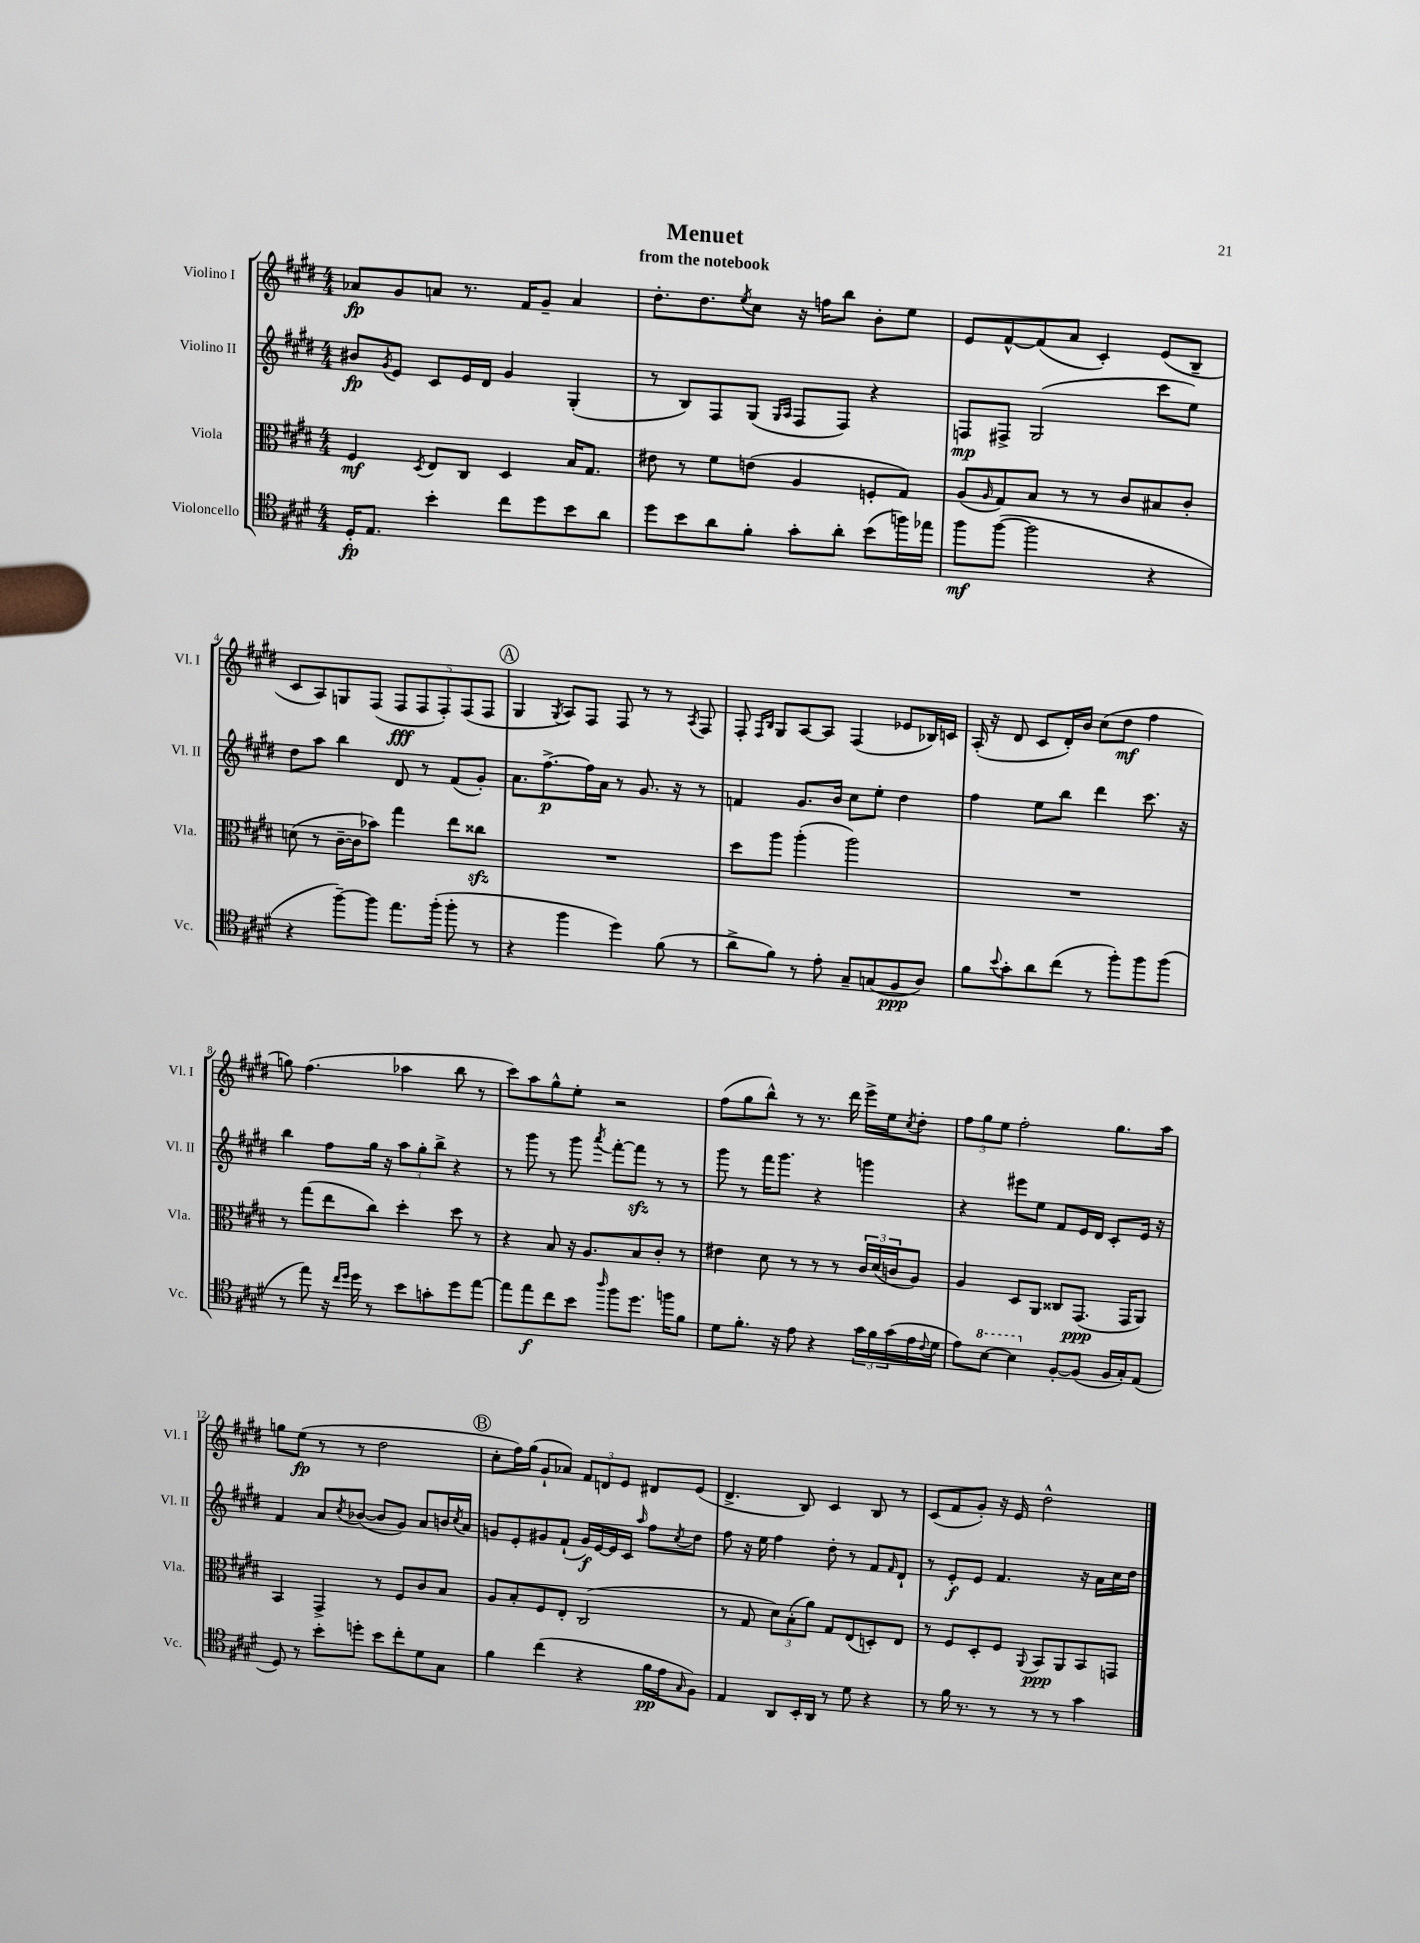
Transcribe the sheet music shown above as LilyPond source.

\header { title = "Menuet" subtitle = "from the notebook" }
<<
\new StaffGroup <<
\new Staff = "s0" \with { instrumentName = "Violino I" shortInstrumentName = "Vl. I" } {
    \clef treble \key e \major \numericTimeSignature \time 4/4
    aes'8\fp gis'8 a'8 r8. fis'16 gis'8-- a'4 |
    dis''8.-. dis''8. \acciaccatura { e''8 } cis''8 r16 f''16 b''8 b'8-. e''8 |
    e'8 fis'8~-^ fis'8( a'8 cis'4-.) e'8( b8-- |
    cis'8 a8) g8 fis8( \tuplet 5/4 { fis8\fff fis8 fis8-.) fis8( fis8 } |
    \mark \markup { \circle "A" } gis4 \acciaccatura { gis8 } a8) fis8 fis8 r8 r8 \acciaccatura { a8 } fis8 |
    fis8-. \grace { fis16 b16 } gis8 a8~ a8 fis4( ees'8 bes16) c'16 |
    a16-.( r16 dis'8 cis'8 dis'16-.) b'16 cis''8( dis''8\mf fis''4 |
    g''8) fis''4.( aes''4 b''8 r8 |
    cis'''8) a''8 gis''8-^ e''8-. r2 |
    fis''8( gis''8 b''8-^) r8 r8. dis'''16 e'''16-> e''16 \acciaccatura { cis''8 } dis''8-. |
    \tuplet 3/2 { fis''8 gis''8 e''8 } fis''2-. gis''8. a''16 |
    g''8 e''8\fp( r8 r8 dis''2 |
    \mark \markup { \circle "B" } cis''8-. fis''16) gis''16( gis'8-! aes'8) \tuplet 3/2 { fis'8 d'8 e'8 } dis'8 e'8( |
    dis'4.-> b8) cis'4 b8 r8 |
    cis'8( fis'8 gis'8-.) r16 e'16 dis''2-^ \bar "|." |
}
\new Staff = "s1" \with { instrumentName = "Violino II" shortInstrumentName = "Vl. II" } {
    \clef treble \key e \major \numericTimeSignature \time 4/4
    bis'8\fp \acciaccatura { gis'8 } e'8 cis'8 e'16 dis'16 gis'4 gis4-.( |
    r8 b8) fis8 gis8( \grace { gis16 a16 } fis8 fis8) r4 |
    f8\mp fis8-> gis2( cis'''8 e''8) |
    dis''8 a''8 b''4 dis'8 r8 fis'8( gis'8-.) |
    \mark \markup { \circle "A" } a'8. fis''8.~->\p fis''16 a'16 r8 gis'8. r16 r8 |
    f'4 gis'8. b'16 cis''8 e''8-. dis''4 |
    fis''4 e''8 b''8 dis'''4 cis'''8. r16 |
    b''4 fis''8 gis''16 r16 \tuplet 3/2 { a''8 gis''8-. b''8-> } r4 |
    r8 gis'''8 r8 gis'''8 \acciaccatura { a'''8 } fis'''8~-. fis'''8\sfz r8 r8 |
    gis'''8 r8 fis'''16 gis'''8. r4 g'''4 |
    r4 eis'''8 e''8 fis'8 e'16 dis'16 cis'8-. e'16 r16 |
    fis'4 a'8 \acciaccatura { cis''8 } bes'8~( bes'8 gis'8) a'8 b'16 \acciaccatura { cis''8 } a'16 |
    \mark \markup { \circle "B" } g'8 e'8-. gis'8 fis'8-!( gis'16\f) e'16~ e'16 cis'16 \grace { a''16 } fis''8 \acciaccatura { cis''8 } dis''8 |
    fis''8 r16 e''16 fis''4 dis''8-. r8 fis'8 \grace { fis'16 } dis'8-! |
    r8 e'8-.\f e'8 fis'4. r16 a'16 cis''16 dis''16 \bar "|." |
}
\new Staff = "s2" \with { instrumentName = "Viola" shortInstrumentName = "Vla." } {
    \clef alto \key e \major \numericTimeSignature \time 4/4
    fis4\mf \acciaccatura { dis8 } e8 cis8 dis4 b16 gis8. |
    eis'8 r8 fis'8 e'8( a4 f8-. gis8) |
    a8( \grace { a16 } gis8) b8 r8 r8 cis'8 bis8 cis'8-. |
    d'8( r8 cis'16~-- cis'16 bes'8) gis''4 e''8 cisis''8\sfz |
    \mark \markup { \circle "A" } R1 |
    dis''8 a''8 a''4-.( a''2) |
    R1 |
    r8 gis''8( e''8 cis''8) dis''4-. dis''8 r8 |
    r4 b8 r16 a8. b8 cis'8-. r8 |
    eis'4 dis'8 r8 r8 r8 \tuplet 3/2 { cis'16 dis'16( c'16 } a8) |
    a4 dis8 a,8 cisis8 gis,8.\ppp( gis,16 a,8) |
    b,4 gis,4-> r8 fis8 cis'8 b8 |
    \mark \markup { \circle "B" } a8 b8-. fis8 e8-. cis2( |
    r8 gis8 \tuplet 3/2 { dis'8) b8-.( a'8) } gis8 e8( d8-.) e8 |
    r8 fis8 dis8-. fis8 \appoggiatura { a,8 } b,8\ppp a,8 b,8 g,8 \bar "|." |
}
\new Staff = "s3" \with { instrumentName = "Violoncello" shortInstrumentName = "Vc." } {
    \clef tenor \key e \major \numericTimeSignature \time 4/4
    dis16-.\fp e8. b'4-. cis''8 dis''8 b'8 a'8 |
    dis''8 b'8 a'8 fis'8-. gis'8-. a'8-. b'8( f''16) ees''16 |
    fis''8\mf fis''8~( fis''2 r4 |
    r4 fis''8~--) fis''8 e''8. fis''16-.( fis''8-. r8 |
    \mark \markup { \circle "A" } r4 fis''4 dis''4) fis'8( r8 |
    a'8-> fis'8) r8 e'8-. gis8-- g8( fis8\ppp a8) |
    fis'8 \appoggiatura { b'8 } gis'8-. a'8 cis''8( r8 fis''8-.) fis''8 fis''8( |
    r8 e''8) r16 \grace { cis''16 dis''16 } dis''16 r8 b'8 g'8-. dis''8 e''8~ |
    e''8 e''8\f cis''8 b'8 \grace { a''16 } fis''8 dis''8. f''16 fis'8 |
    dis'8 fis'8.-. r16 e'8 r4 \tuplet 3/2 { gis'16 fis'16 gis'16( } e'16 \appoggiatura { cis'8 } dis'16 |
    e'8) \ottava #1 b'8~ b'4 \ottava #0 fis8~-. fis8( fis16 gis16-.) e8( |
    dis8) r8 b'8-. d''8-. b'8 cis''8-. dis'8 gis8 |
    \mark \markup { \circle "B" } fis'4 cis''4( r4 fis'16\pp e'16 \grace { gis16 } fis8) |
    e4 a,8 b,16-. a,16 r8 dis'8 r4 |
    r8 fis'16 r8. r8 r8 r8 gis'4 \bar "|." |
}
>>
>>
